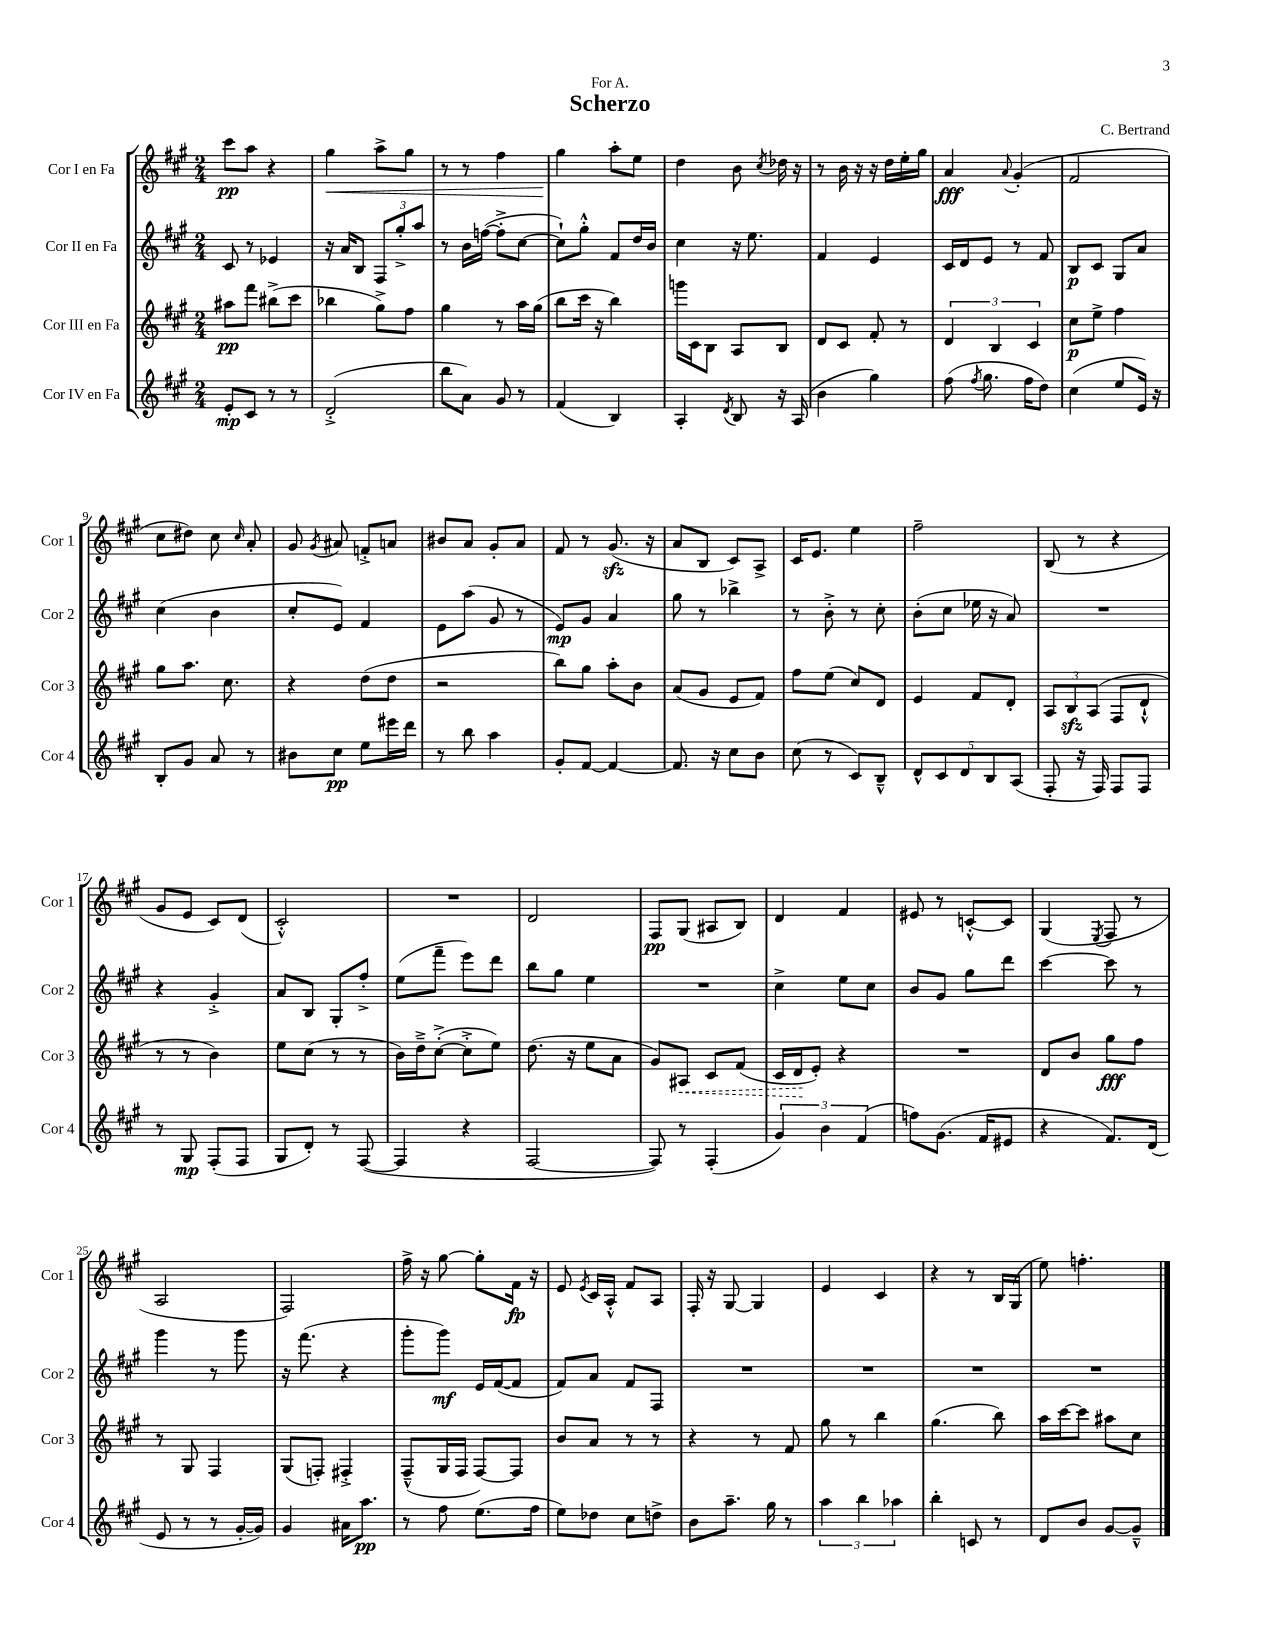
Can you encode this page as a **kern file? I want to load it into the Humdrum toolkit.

**kern	**kern	**kern	**kern
*staff4	*staff3	*staff2	*staff1
*clefG2	*clefG2	*clefG2	*clefG2
*k[f#c#g#]	*k[f#c#g#]	*k[f#c#g#]	*k[f#c#g#]
*M2/4	*M2/4	*M2/4	*M2/4
8e'/L	8aa#\L	8c#/	8ccc#\L
8c#/J	8fff#\J	8r	8aa\J
8r	(8bb#^\L	4e-/	4r
8r	8ccc#\J	.	.
=	=	=	=
(2d'^/	4bb-\	16r	4gg#\
.	.	16a/LK	.
.	.	8B/J	.
.	8gg#^\L)	12F#/L	8aa^\L
.	.	12gg#'^/	.
.	8ff#\J	.	8gg#\J
.	.	12aa/J	.
=	=	=	=
8bb\L	4gg#\	8r	8r
8a\J)	.	16b\LL	8r
.	.	([16ff\JJ	.
8g#/	8r	8ff'^\]L	4ff#\
8r	16aa\LL	[8cc#\J	.
.	(16gg#\JJ	.	.
=	=	=	=
(4f#/	8bb\L	8cc#`\]L)	4gg#\
.	16ccc#\Jk	8gg#'^^\J	.
.	16r	.	.
4B/)	4bb\)	8f#/L	8aa'\L
.	.	16dd/L	8ee\J
.	.	16b/JJ	.
=	=	=	=
4A'/	16ggg\LL	4cc#\	4dd\
.	16c#\J	.	.
.	8B\J	.	.
8qd/	.	.	.
8B/	8A/L	16r	8b\
.	.	8.ee\	.
.	.	.	8qcc#/
16r	8B/J	.	16dd-\
(16A/	.	.	16r
=	=	=	=
4b\	8d/L	4f#/	8r
.	8c#/J	.	16b\
.	.	.	16r
4gg#\)	8f#'/	4e/	16r
.	.	.	16dd\LL
.	8r	.	16ee'\
.	.	.	16gg#\JJ
=	=	=	=
(8ff#\	6d/	16c#/LL	4a/
.	.	16d/J	.
8qff#/	.	.	.
8.gg#\	.	8e/J	.
.	6B/	.	.
.	.	.	8qqa/
.	.	8r	(4g#'/
16ff#\LK	.	.	.
.	6c#/	.	.
8dd\J)	.	8f#/	.
=	=	=	=
(4cc#\	8cc#\L	8B/L	2f#/
.	8ee^\J	8c#/J	.
8ee/L	4ff#\	8G#/L	.
16e/Jk)	.	8a/J	.
16r	.	.	.
=	=	=	=
8B'/L	8gg#\L	(4cc#\	8cc#\L
8g#/J	8.aa\J	.	8dd#\J)
8a/	.	4b\	8cc#\
.	8.cc#\	.	.
.	.	.	16qqcc#/
8r	.	.	8a'/
=	=	=	=
8b#\L	4r	8cc#'/L	8g#/
.	.	.	8qg#/
8cc#\J	.	8e/J)	8a#/
8ee\L	(8dd\L	4f#/	8f'^/L
16eee#\L	8dd\J	.	8a/J
16ddd\JJ	.	.	.
=	=	=	=
8r	2r	8e\L	8b#/L
8bb\	.	(8aa\J	8a/J
4aa\	.	8g#/	8g#'/L
.	.	8r	8a/J
=	=	=	=
8g#'/L	8bb\L)	8e/L)	8f#/
[8f#/J	8gg#\J	8g#/J	8r
4f#/_	8aa'\L	4a/	(8.g#/
.	8b\J	.	.
.	.	.	16r
=	=	=	=
8.f#/]	(8a/L	8gg#\	8a/L
.	8g#/J	8r	8B/J
16r	.	.	.
8cc#\L	8e/L	4bb-^\	8c#/L)
8b\J	8f#/J)	.	8A^/J
=	=	=	=
(8cc#\	8ff#\L	8r	16c#/LK
.	.	.	8.e/J
8r	(8ee\J	8b'^\	.
8c#/L)	8cc#/L)	8r	4ee\
8B~^^/J	8d/J	8cc#'\	.
=	=	=	=
10d^^/L	4e/	(8b'\L	2ff#~\
10c#/	.	.	.
.	.	8cc#\J	.
10d/	.	.	.
.	8f#/L	16ee-\	.
10B/	.	.	.
.	.	16r	.
.	8d'/J	8a/)	.
(10A/J	.	.	.
=	=	=	=
8F#'/	12A/L	2r	(8B/
.	12B/	.	.
16r	.	.	8r
.	(12A/J	.	.
16F#/)	.	.	.
8F#/L	8F#/L	.	4r
8F#/J	8d`^^/J	.	.
=	=	=	=
8r	8r	4r	8g#/L
8G#/	8r	.	8e/J
(8F#'/L	4b\)	4g#'^/	8c#/L)
8F#/J	.	.	(8d/J
=	=	=	=
8G#/L	8ee\L	8a/L	2c#'^^/)
8d'/J)	(8cc#\J	8B/J	.
8r	8r	8G#'/L	.
([8F#/	8r	8ff#'^/J	.
=	=	=	=
4F#/]	16b\LL)	(8ee\L	2r
.	16dd~^\J	.	.
.	([8cc#'^\J	8fff#~\J	.
4r	8cc#'^\]L	8eee\L)	.
.	8ee\J)	8ddd\J	.
=	=	=	=
[2F#/	(8.dd\	8bb\L	2d/
.	.	8gg#\J	.
.	16r	.	.
.	8ee\L	4ee\	.
.	8a\J	.	.
=	=	=	=
8F#/])	8g#/L)	2r	8F#/L
8r	8A#/J	.	(8G#/J
(4F#'/	8c#/L	.	8A#/L
.	(8f#/J	.	8B/J)
=	=	=	=
6g#/)	16c#/LL	4cc#^\	4d/
.	16d/J	.	.
.	8e'/J)	.	.
6b\	.	.	.
.	4r	8ee\L	4f#/
(6f#/	.	.	.
.	.	8cc#\J	.
=	=	=	=
8ff\L)	2r	8b/L	8e#/
(8.g#\J	.	8g#/J	8r
.	.	8gg#\L	[8c'^^/L
16f#/LK	.	.	.
8e#/J	.	8ddd\J	8c/]J
=	=	=	=
4r	8d/L	[4ccc#\	(4G#/
.	8b/J	.	.
.	.	.	8qE/
8.f#/L)	8gg#\L	8ccc#\]	8F#/
.	8ff#\J	8r	8r
(16d/Jk	.	.	.
=	=	=	=
8e/	8r	4ggg#\	2A/
8r	8G#/	.	.
8r	4F#/	8r	.
[16g#'/LL	.	8ggg#\	.
16g#/]JJ)	.	.	.
=	=	=	=
4g#/	(8G#/L	16r	2F#/)
.	.	(8.fff#\	.
.	8F'/J)	.	.
16a#\LK	4F#'^/	4r	.
8.aa\J	.	.	.
=	=	=	=
8r	(8F#~^^/L	8ggg#'\L	16ff#^\
.	.	.	16r
8ff#\	16G#/L	8ggg#\J)	[8gg#\
.	16F#/JJ	.	.
(8.ee\L	[8F#/L)	16e/LL	8gg#'\]L
.	.	([16f#/J	.
.	8F#/]J	8f#/]J	16f#\Jk
16ff#\Jk	.	.	16r
=	=	=	=
8ee\L)	8b/L	8f#/L)	8e/
.	.	.	8qe/
8dd-\J	8a/J	8a/J	16c#/LL
.	.	.	16A'^^/JJ
8cc#\L	8r	8f#/L	8f#/L
8dd^\J	8r	8F#/J	8A/J
=	=	=	=
8b\L	4r	2r	16F#'/
.	.	.	16r
8.aa~\J	.	.	[8G#/
.	8r	.	4G#/]
16gg#\	.	.	.
8r	8f#/	.	.
=	=	=	=
6aa\	8gg#\	2r	4e/
.	8r	.	.
6bb\	.	.	.
.	4bb\	.	4c#/
6aa-\	.	.	.
=	=	=	=
4bb'\	(4.gg#\	2r	4r
8c/	.	.	8r
8r	8bb\)	.	16B/LL
.	.	.	(16G#/JJ
=	=	=	=
8d/L	16aa\LL	2r	8ee\)
.	[16ccc#\J	.	.
8b/J	8ccc#\]J	.	4.ff'\
[8g#/L	8aa#\L	.	.
8g#~^^/]J	8cc#\J	.	.
==	==	==	==
*-	*-	*-	*-
